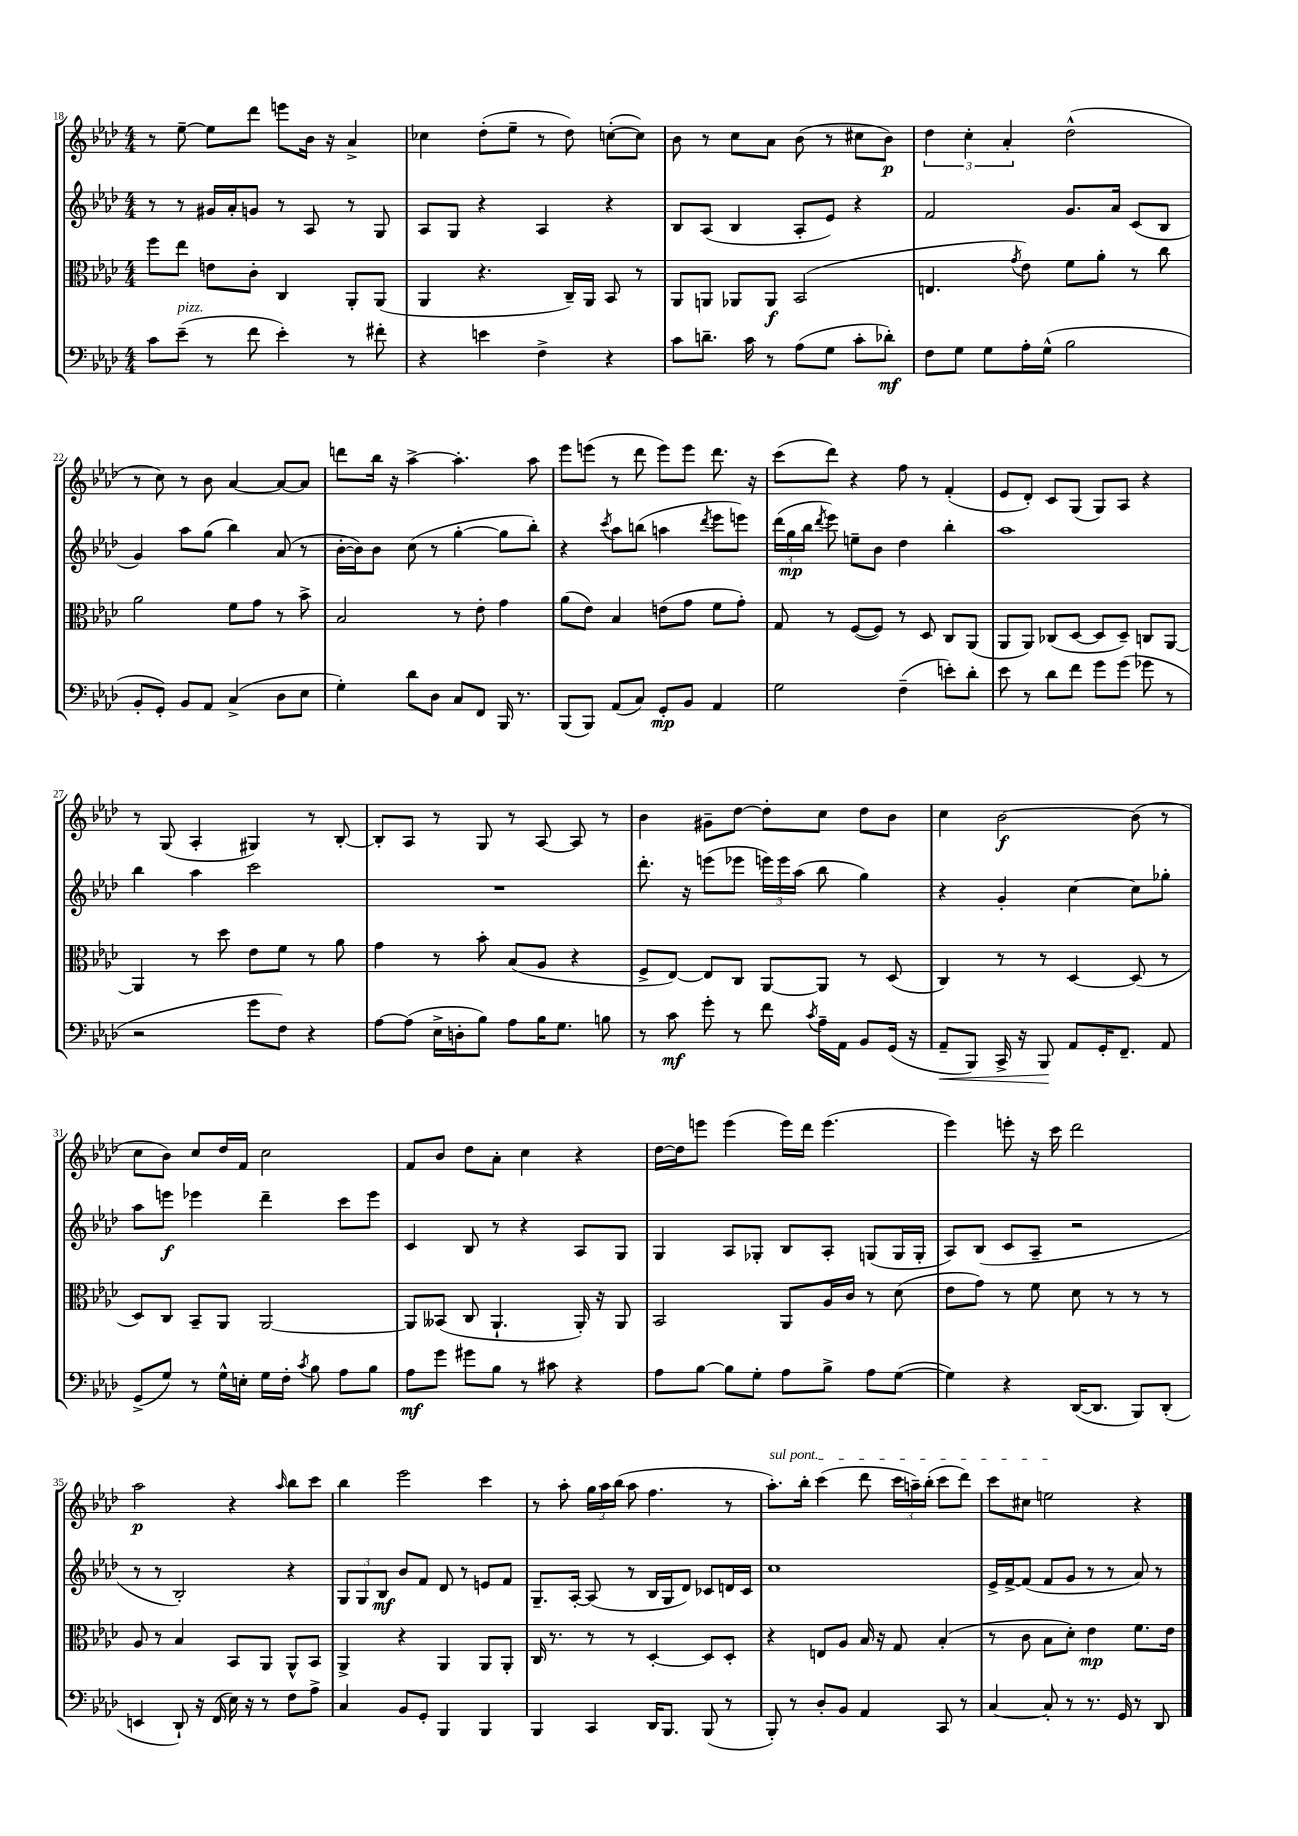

**kern	**kern	**kern	**kern
*staff4	*staff3	*staff2	*staff1
*clefF4	*clefC3	*clefG2	*clefG2
*k[b-e-a-d-]	*k[b-e-a-d-]	*k[b-e-a-d-]	*k[b-e-a-d-]
*M4/4	*M4/4	*M4/4	*M4/4
8c\L	8ff\L	8r	8r
(8e-~\J	8ee-\J	8r	[8ee-~\
8r	8e\L	16g#/LL	8ee-\]L
.	.	16a-'/J	.
8f\	8c'\J	8g/J	8ddd-\J
4e-'\)	4C/	8r	8eee\L
.	.	8A-/	16b-\Jk
.	.	.	16r
8r	8AA-'/L	8r	4a-^/
8f#'\	(8AA-/J	8G/	.
=	=	=	=
4r	4AA-/	8A-/L	4cc-\
.	.	8G/J	.
4e\	4.r	4r	(8dd-'\L
.	.	.	8ee-~\J
4F^\	.	4A-/	8r
.	16C~/LL)	.	8dd-\)
.	16AA-/JJ	.	.
4r	8BB-/	4r	([8cc'\L
.	8r	.	8cc\]J)
=	=	=	=
8c\L	8AA-/L	8B-/L	8b-\
8.d~\J	8AA/J	(8A-/J	8r
.	8AA-/L	4B-/	8cc\L
16c\	.	.	.
8r	8AA-/J	.	8a-\J
(8A-\L	(2BB-/	8A-'/L	(8b-\
8G\J	.	8e-/J)	8r
8c'\L	.	4r	8cc#\L
8d-'\J)	.	.	8b-\J)
=	=	=	=
8F\L	4.E/	2f/	6dd-\
8G\J	.	.	.
.	.	.	6cc'\
8G\L	.	.	.
.	.	.	6a-'/
.	8qg/	.	.
16A-'\L	8e-\)	.	.
(16G^^\JJ	.	.	.
2B-\	8f\L	8.g/L	(2dd-^^\
.	8a-'\J	.	.
.	.	16a-/Jk	.
.	8r	(8c/L	.
.	8cc\	8B-/J	.
=	=	=	=
8BB-'/L	2a-\	4g/)	8r
8GG'/J)	.	.	8cc\)
8BB-/L	.	8aa-\L	8r
8AA-/J	.	(8gg\J	8b-\
(4C^/	8f\L	4bb-\)	[4a-/
.	8g\J	.	.
8D-\L	8r	(8a-/	8a-/_L
8E-\J	8b-^\	8r	8a-/]J
=	=	=	=
4G'\)	2B-/	[16b-'\LL	8ddd\L
.	.	16b-\]J)	.
.	.	8b-\J	16bb-\Jk
.	.	.	16r
8d-\L	.	(8cc\	[4aa-^\
8D-\J	.	8r	.
8C/L	8r	[4gg'\	4.aa-'\]
8FF/J	8e-'\	.	.
16BBB-/	4g\	8gg\]L	.
8.r	.	.	.
.	.	8bb-'\J)	8aa-\
=	=	=	=
(8BBB-/L	(8a-\L	4r	8eee-\L
8BBB-/J)	8e-\J)	.	(8eee\J
.	.	8qccc/	.
(8AA-/L	4B-/	8aa-\L	8r
8C/J)	.	(8bb\J	8ddd-\
8GG'/L	(8e\L	4aa\	8eee\L)
8BB-/J	8g\J	.	8eee\J
.	.	8qddd-/	.
4AA-/	8f\L	8eee-\L	8.ddd-\
.	8g'\J)	8eee\J)	.
.	.	.	16r
=	=	=	=
2G\	8G/	(24ddd-\LL	(8ccc\L
.	.	24gg\	.
.	.	24bb-\JJ	.
.	.	8qddd-/	.
.	8r	8eee-\)	8ddd-\J)
.	([8F/L	8ee~\L	4r
.	8F/]J)	8b-\J	.
(4F~\	8r	4dd-\	8ff\
.	8D-/	.	8r
8e'\L)	8C/L	4bb-'\	(4f'/
8d-'\J	(8AA-/J	.	.
=	=	=	=
8e-\	8AA-/L	1aa-	8e-/L
8r	8AA-/J)	.	8d-'/J)
8d-\L	(8C-/L	.	8c/L
8f\J	[8D-/J	.	(8G/J
8g\L	8D-/]L	.	8G/L)
(8g\J	8D-~/J)	.	8A-/J
8g-\	8C/L	.	4r
8r	[8AA-/J	.	.
=	=	=	=
2r	4AA-/]	4bb-\	8r
.	.	.	(8G/
.	8r	4aa-\	4A-'/
.	8dd-\	.	.
8g\L	8e-\L	2ccc\	4G#/)
8F\J)	8f\J	.	.
4r	8r	.	8r
.	8a-\	.	[8B-'/
=	=	=	=
[8A-\L	4g\	1r	8B-'/]L
(8A-\]J	.	.	8A-/J
16E-^\LL	8r	.	8r
16D'\J	.	.	.
8B-\J)	8b-'\	.	8G/
8A-\L	(8B-/L	.	8r
16B-\K	8A-/J	.	[8A-/
8.G\J	.	.	.
.	4r	.	8A-/]
8B\	.	.	8r
=	=	=	=
8r	8F^/L	8.ddd-'\	4b-\
8c\	[8E-/J)	.	.
.	.	16r	.
8g'\	8E-/]L	(8eee\L	8g#~\L
8r	8C/J	8eee-\J	[8dd-\J
8f\	[8AA-/L	24eee\LL)	8dd-'\]L
.	.	24eee\	.
.	.	(24aa-\JJ	.
8qc/	.	.	.
16A-~\LL	8AA-/]J	8bb-\	8cc\J
16AA-\JJ	.	.	.
8BB-/L	8r	4gg\)	8dd-\L
(16GG/Jk	(8D-/	.	8b-\J
16r	.	.	.
=	=	=	=
8AA-~/L	4C/)	4r	4cc\
8BBB-/J)	.	.	.
16CC^/	8r	4g'/	[2b-\
16r	.	.	.
8BBB-/	8r	.	.
8AA-/L	[4D-/	[4cc\	.
16GG'/K	.	.	.
8.FF~/J	.	.	.
.	(8D-/]	8cc\]L	(8b-\]
8AA-/	8r	8gg-'\J	8r
=	=	=	=
(8GG^/L	8D-/L)	8aa-\L	8cc\L
8G/J)	8C/J	8eee\J	8b-\J)
8r	8BB-~/L	4eee-\	8cc/L
16G^^\LL	8AA-/J	.	16dd-/L
16E'\JJ	.	.	16f/JJ
16G\LL	[2AA-/	4ddd-~\	2cc\
16F'\JJ	.	.	.
8qc/	.	.	.
8B-\	.	.	.
8A-\L	.	8ccc\L	.
8B-\J	.	8eee-\J	.
=	=	=	=
8A-\L	8AA-/]L	4c/	8f/L
8g\J	(8BB--/J	.	8b-/J
8g#\L	8C/	8B-/	8dd-\L
8B-\J	4.AA-`/	8r	8a-'\J
8r	.	4r	4cc\
8c#\	.	.	.
4r	16AA-'/)	8A-/L	4r
.	16r	.	.
.	8AA-/	8G/J	.
=	=	=	=
8A-\L	2BB-/	4G/	[16dd-\LL
.	.	.	16dd-\]J
[8B-\J	.	.	8eee\J
8B-\]L	.	8A-/L	(4eee\
8G'\J	.	8G-'/J	.
8A-\L	8AA-/L	8B-/L	16eee\LL)
.	.	.	16ddd-\JJ
8B-^\J	16A-/L	8A-'/J	(4.eee\
.	16c/JJ	.	.
8A-\L	8r	(8G/L	.
([8G\J	(8d-\	16G/L	.
.	.	16G'/JJ	.
=	=	=	=
4G\])	8e-\L	8A-/L)	4eee-\)
.	8g\J)	(8B-/J	.
4r	8r	8c/L	8eee'\
.	8f\	8A-~/J	16r
.	.	.	16ccc\
([16DD-/LK	8d-\	2r	2ddd-\
8.DD-/]J	.	.	.
.	8r	.	.
8BBB-/L)	8r	.	.
(8DD-'/J	8r	.	.
=	=	=	=
4EE/	8A-/	8r	2aa-\
.	8r	8r	.
8DD-`/)	4B-/	2B-'/)	.
16r	.	.	.
(16FF/	.	.	.
16E-\)	8BB-/L	.	4r
16r	.	.	.
8r	8AA-/J	.	.
.	.	.	16qqaa-/
8F\L	8AA-^^/L	4r	8bb-\L
8A-^\J	8BB-/J	.	8ccc\J
=	=	=	=
4C/	4AA-^/	12G/L	4bb-\
.	.	12G/	.
.	.	12B-/J	.
8BB-/L	4r	8b-/L	2eee-\
8GG'/J	.	8f/J	.
4BBB-/	4AA-/	8d-/	.
.	.	8r	.
4BBB-/	8AA-/L	8e/L	4ccc\
.	8AA-'/J	8f/J	.
=	=	=	=
4BBB-/	16C/	8.G~/L	8r
.	8.r	.	.
.	.	.	8aa-'\
.	.	[16A-'/Jk	.
4CC/	8r	(8A-/]	24gg\LL
.	.	.	24aa-\
.	.	.	(24bb-\JJ
.	8r	8r	8aa-\
16DD-/LK	[4D-'/	16B-/LL	4.ff\
8.BBB-/J	.	16G/J	.
.	.	8d-/J)	.
(8BBB-/	8D-/]L	8c-/L	.
8r	8D-'/J	16d/L	8r
.	.	16c-/JJ	.
=	=	=	=
8BBB-'/)	4r	1cc	8.aa-'\L)
8r	.	.	.
.	.	.	16bb-'\Jk
8D-'/L	8E/L	.	(4ccc\
8BB-/J	8A-/J	.	.
4AA-/	16B-/	.	8ddd-\
.	16r	.	.
.	8G/	.	24ccc\LL
.	.	.	24aa~\)
.	.	.	(24bb-'\JJ
8CC/	(4B-'/	.	8ccc\L
8r	.	.	8ddd-\J)
=	=	=	=
[4C/	8r	16e-^/LL	8ccc\L
.	.	[16f^/J	.
.	8c\	(8f/]J	8cc#\J
8C'/]	8B-\L	8f/L	2ee\
8r	8d-'\J)	8g/J	.
8.r	4e-\	8r	.
.	.	8r	.
16GG/	.	.	.
8r	8.f\L	8a-/)	4r
8DD-/	.	8r	.
.	16e-\Jk	.	.
==	==	==	==
*-	*-	*-	*-
